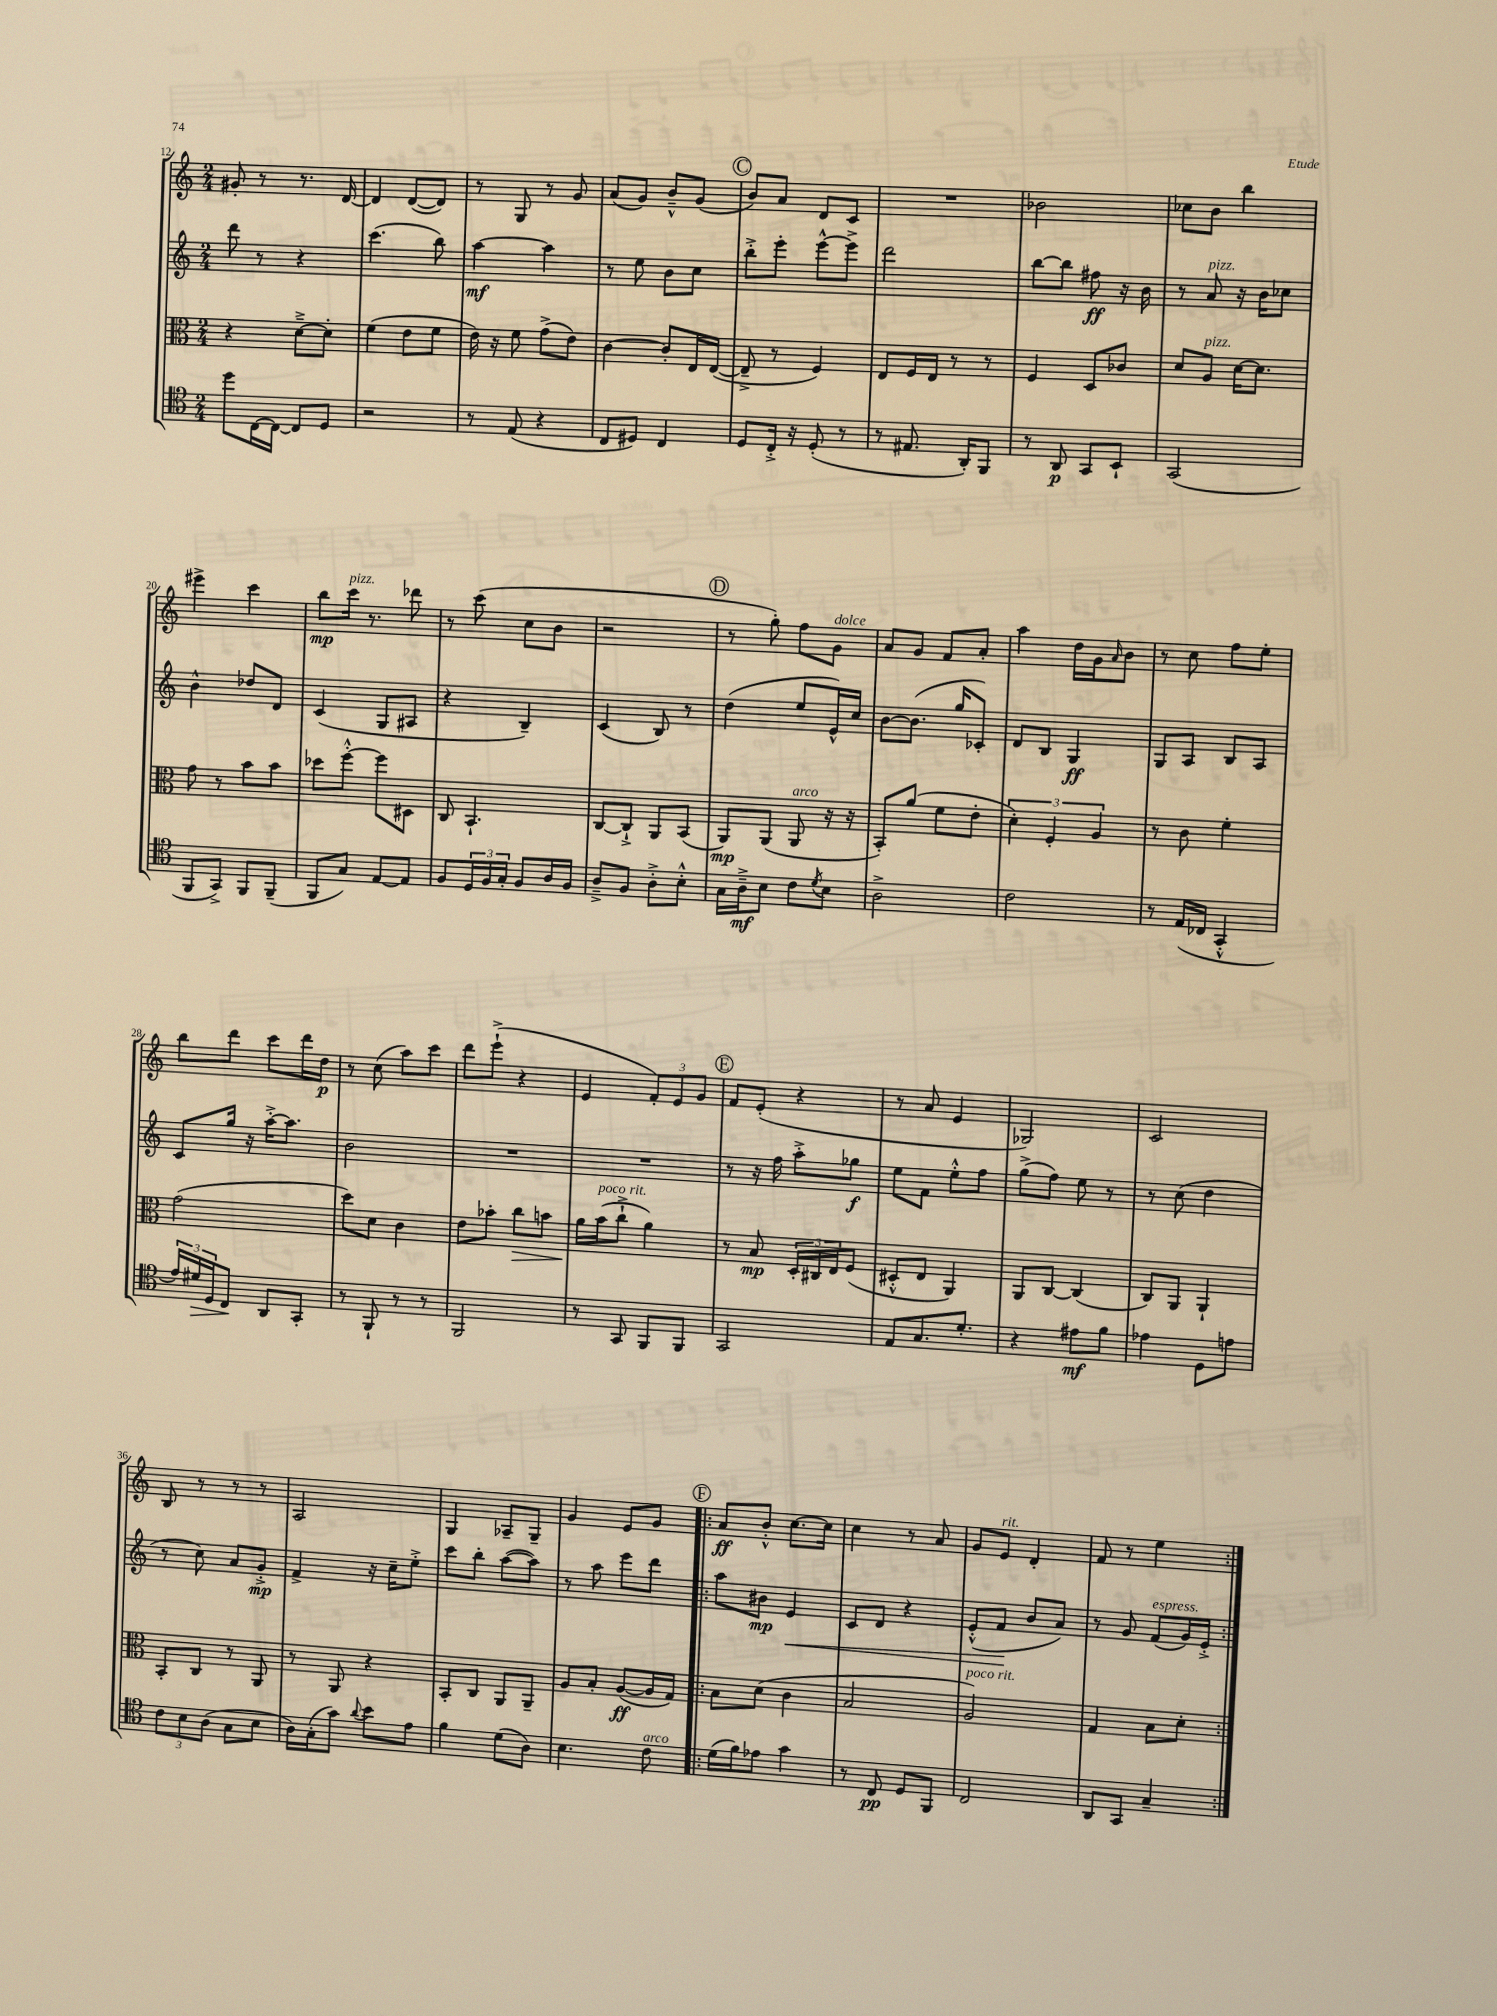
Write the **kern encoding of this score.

**kern	**kern	**kern	**kern
*staff4	*staff3	*staff2	*staff1
*clefC4	*clefC3	*clefG2	*clefG2
*k[]	*k[]	*k[]	*k[]
*M2/4	*M2/4	*M2/4	*M2/4
8dd	4r	8ddd	8g#'
[16C	.	8r	8r
16C_	.	.	.
8C]	[8d~^	4r	8.r
8D	8d']	.	.
.	.	.	[16d
=	=	=	=
2r	(4f	(4.ccc	4d]
.	8e	.	([8d
.	8f	8bb)	8d])
=	=	=	=
8r	16e)	[4aa	8r
.	16r	.	.
(8E	8f	.	8G
4r	(8g^	4aa]	8r
.	8e)	.	8g
=	=	=	=
8C	[4c	8r	(8a
8D#)	.	8ee	8g)
4C	8c']	8b	8b~^^
.	16E	8cc	(8g
.	([16E	.	.
=	=	=	=
8D	8E~^]	8bb'^	8b)
16C'^	8r	8eee'	8a
16r	.	.	.
(8D'	4F)	[8eee^^	8d
8r	.	8eee^]	8c
=	=	=	=
8r	8E	2ddd	2r
8.E#	16F	.	.
.	16E	.	.
.	8r	.	.
16AA')	.	.	.
8FF	8r	.	.
=	=	=	=
8r	4F	[8bb	2b-
8AA	.	8bb]	.
8GG	8D	8ff#	.
8BB`	8c-	16r	.
.	.	16b	.
=	=	=	=
(2GG	8d	8r	8cc-
.	8A	8a	8b
.	[16d	16r	4bb
.	8.d]	16b	.
.	.	8cc-	.
=	=	=	=
8FF	8g	4b^^	4eee#^
8GG^)	8r	.	.
8FF	8b	8dd-	4ccc
(8FF~	8b	8d	.
=	=	=	=
8FF	8dd-	(4c	8bb
8G)	[8ff'^^	.	16ccc
.	.	.	8.r
[8E	8ff]	8G	.
8E]	8D#	8A#	8ddd-
=	=	=	=
8F	8C	4r	8r
24D	4.BB`	.	(8ccc
24F	.	.	.
24G'	.	.	.
8F	.	4B~)	8cc
16A	.	.	8b
16F	.	.	.
=	=	=	=
8A~^	[8C	(4c	2r
8F	8C`^]	.	.
8A'^	8AA	8B)	.
8B'^^	(8BB	8r	.
=	=	=	=
16G	8AA)	(4dd	8r
16A~^	.	.	.
8B	(8AA	.	8gg')
8c	8AA	8ee	8ff
8qd	.	.	.
8B	16r	16e^^)	8g
.	16r	16cc	.
=	=	=	=
2A^	8BB')	[8b	8a
.	(8a	(8.b]	8g
.	8f	.	8f
.	.	16gg	.
.	8e'	8c-')	8a'
=	=	=	=
2c	6d')	8d	4aa
.	.	8B	.
.	6F'	.	.
.	.	4G	16dd
.	.	.	16g
.	6A	.	.
.	.	.	16qqa
.	.	.	8b
=	=	=	=
8r	8r	8G	8r
(16E	8c	8A	8cc
16C-	.	.	.
4GG'^^	4f'	8B	8ff
.	.	8A	8ee'
=	=	=	=
24e)	(2g	8c	8bb
24d#	.	.	.
24D	.	.	.
8C	.	16gg	8ddd
.	.	16r	.
8AA	.	[16aa'^	8ccc
.	.	8.aa]	.
8GG'	.	.	16ddd
.	.	.	16dd
=	=	=	=
8r	8dd)	2b	8r
8FF`	8d	.	(8cc
8r	4c	.	8aa)
8r	.	.	8ccc
=	=	=	=
2FF	8e	2r	8ddd
.	8b-'	.	(8eee`^
.	8cc	.	4r
.	8b	.	.
=	=	=	=
8r	16a	2r	4e
.	(16b	.	.
8GG	8cc`^	.	.
8FF	4a)	.	12f')
.	.	.	12e
8FF	.	.	.
.	.	.	12g
=	=	=	=
2GG	8r	8r	8f
.	8B	16r	(8e'
.	.	16ff	.
.	24D'	8aa'^	4r
.	24C#	.	.
.	24E	.	.
.	(8F	8gg-	.
=	=	=	=
8E	8D#'^^	8ee	8r
8.G	8E	8f	8a
.	4AA)	8ee'^^	4e
8.d'	.	.	.
.	.	8ff	.
=	=	=	=
4r	8AA	(8gg^	2G-)
.	[8C	8ff)	.
8e#	(4C]	8ee	.
8f	.	8r	.
=	=	=	=
4e-	8C)	8r	2c
.	8AA	(8cc	.
8D	4AA`	4dd	.
8e	.	.	.
=	=	=	=
12c	8BB'	8r	8B
12B	.	.	.
.	8C	8cc)	8r
(12A	.	.	.
8G	8r	8a	8r
8B	8AA	8g'^	8r
=	=	=	=
16A)	8r	4f^	2A
(16G'	.	.	.
8g)	8AA	.	.
8qqa	.	.	.
8b	4r	16r	.
.	.	16cc~	.
8e	.	8ee'^	.
=	=	=	=
4f	8BB'	8ccc	4G
.	8C	8bb'	.
(8d	8AA	([8aa	8A-~
8A)	8AA~	8aa])	8G~
=	=	=	=
4.B	8A	8r	4g
.	8B'	8aa	.
.	([8A	8eee	8e
8c	16A]	8ddd	8g
.	16G)	.	.
=!|:	=!|:	=!|:	=!|:
(16d	8B	8aa	8a
16f)	.	.	.
8e-	(8d	8b#	8b'^^
4g	4c	4e	[8.cc
.	.	.	16cc]
=	=	=	=
8r	2B	8c	4cc
8C	.	8d	.
8D	.	4r	8r
8FF	.	.	8a
=	=	=	=
2C	2A)	(8e'^^	8g
.	.	8f	8e
.	.	8b	4d'
.	.	8a)	.
=	=	=	=
8AA	4G	8r	8f
8GG	.	8g	8r
4G~	8B	(8f	4ee
.	8d'	16g)	.
.	.	16e'^	.
==:|!	==:|!	==:|!	==:|!
*-	*-	*-	*-
